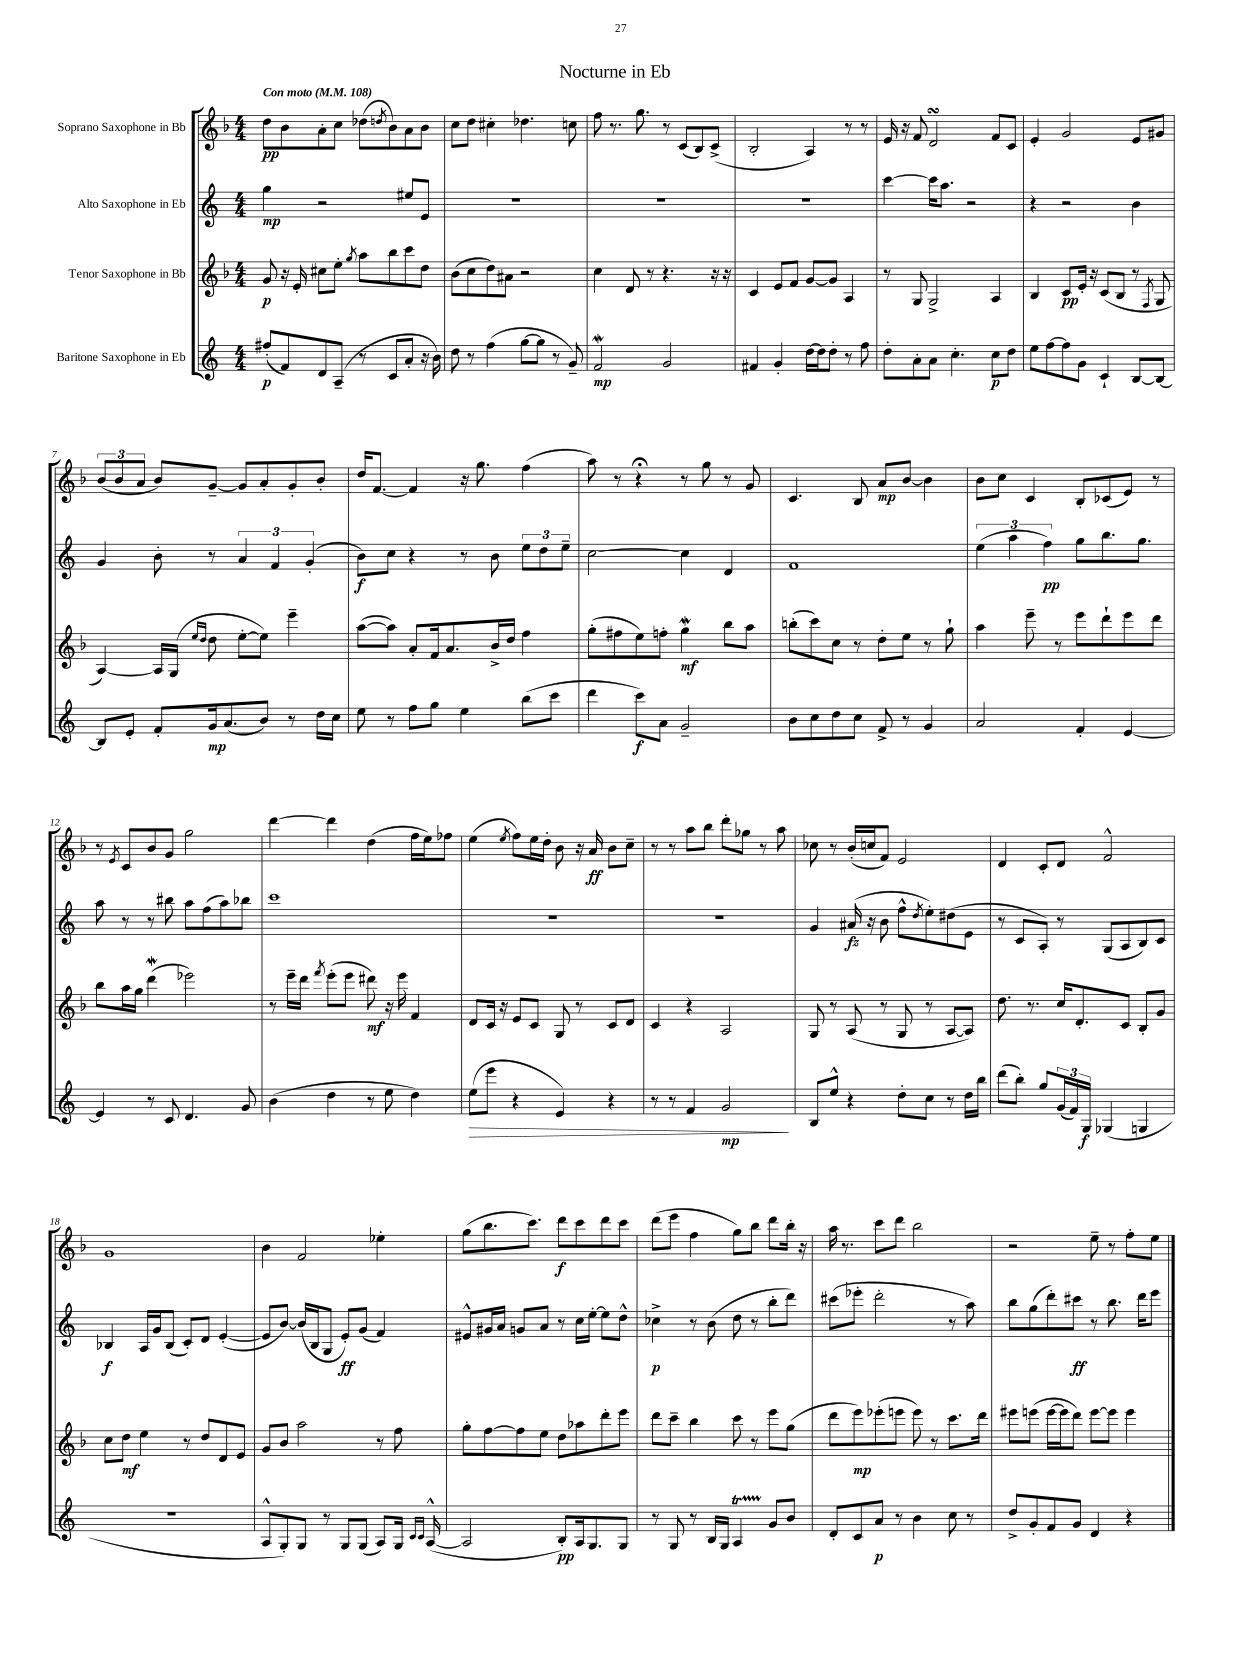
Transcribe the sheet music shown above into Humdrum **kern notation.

**kern	**dynam	**kern	**dynam	**kern	**dynam	**kern	**dynam
*part4	*part4	*part3	*part3	*part2	*part2	*part1	*part1
*staff4	*staff4	*staff3	*staff3	*staff2	*staff2	*staff1	*staff1
*I"Baritone Saxophone in Eb	*	*I"Tenor Saxophone in Bb	*	*I"Alto Saxophone in Eb	*	*I"Soprano Saxophone in Bb	*
*clefG2	*	*clefG2	*	*clefG2	*	*clefG2	*
*k[]	*	*k[b-]	*	*k[]	*	*k[b-]	*
*M4/4	*	*M4/4	*	*M4/4	*	*M4/4	*
*MM108	*	*MM108	*	*MM108	*	*MM108	*
=1	=1	=1	=1	=1	=1	=1	=1
!	!	!	!	!	!	!LO:TX:a:B:t=Con moto	!
(8ff#X'/L	p	8g/	p	4gg\	mp	8dd\L	pp
8f/)	.	16r	.	.	.	8b-\	.
.	.	16e'/	.	.	.	.	.
8d/	.	8cc#X\L	.	2r	.	8a'\	.
(8A~/J	.	8ee'\J	.	.	.	8cc\J	.
.	.	8qgg/	.	.	.	.	.
8r	.	8aa\L	.	.	.	(8dd-X\L	.
.	.	.	.	.	.	8qddn/	.
8c/L	.	8bb-\	.	.	.	8b-\)	.
8a'/J	.	8ccc\	.	8ee#X/L	.	8a\	.
16r	.	8dd\J	.	8e/J	.	8b-\J	.
16b\)	.	.	.	.	.	.	.
=2	=2	=2	=2	=2	=2	=2	=2
8dd\	.	(8b-\L	.	1r	.	8cc\L	.
8r	.	8cc\	.	.	.	8dd\J	.
(4ff\	.	8dd\)	.	.	.	4cc#X'\	.
.	.	8a#X\J	.	.	.	.	.
[8gg\L	.	2r	.	.	.	4.dd-X\	.
8gg\J]	.	.	.	.	.	.	.
8r	.	.	.	.	.	.	.
8g~/)	.	.	.	.	.	8ccn\	.
=3	=3	=3	=3	=3	=3	=3	=3
2fw/	mp	4cc\	.	1r	.	8ff\	.
.	.	.	.	.	.	8.r	.
.	.	8d/	.	.	.	.	.
.	.	.	.	.	.	8.gg\	.
.	.	8r	.	.	.	.	.
2g/	.	4.r	.	.	.	8r	.
.	.	.	.	.	.	(8c/L	.
.	.	.	.	.	.	8B-/)	.
.	.	16r	.	.	.	(8c^/J	.
.	.	16r	.	.	.	.	.
=4	=4	=4	=4	=4	=4	=4	=4
4f#X/	.	4c/	.	1r	.	2B-'/	.
4g'/	.	8e/L	.	.	.	.	.
.	.	8f/J	.	.	.	.	.
[16dd\LL	.	[8g/L	.	.	.	4A/)	.
16dd\J]	.	.	.	.	.	.	.
8dd'\J	.	8g/J]	.	.	.	.	.
8r	.	4A/	.	.	.	8r	.
8ff\	.	.	.	.	.	8r	.
=5	=5	=5	=5	=5	=5	=5	=5
8dd'\L	.	8r	.	[4ccc\	.	16e/	.
.	.	.	.	.	.	16r	.
8a'\	.	8G/	.	.	.	8f/	.
8a\J	.	2G^/	.	16ccc\KL]	.	2dsSSS/	.
.	.	.	.	8.aa\J	.	.	.
4.cc'\	.	.	.	.	.	.	.
.	.	.	.	2r	.	.	.
8cc\L	p	4A/	.	.	.	8f/L	.
8dd\J	.	.	.	.	.	8c/J	.
=6	=6	=6	=6	=6	=6	=6	=6
8ee\L	.	4B-/	.	4r	.	4e'/	.
[8ff\	.	.	.	.	.	.	.
8ff\]	.	8c/L	pp	2r	.	2g/	.
8g\J	.	16e'/Jk	.	.	.	.	.
.	.	16r	.	.	.	.	.
4c`/	.	(8c/L	.	.	.	.	.
.	.	8B-/J	.	.	.	.	.
[8B/L	.	8r	.	4b\	.	8e/L	.
.	.	8qF/	.	.	.	.	.
8B/J_	.	8G/	.	.	.	8g#X/J	.
!!LO:LB:g=z
=7	=7	=7	=7	=7	=7	=7	=7
8B/L]	.	[4A/)	.	4g/	.	(12b-/L	.
.	.	.	.	.	.	12b-/	.
8e'/J	.	.	.	.	.	.	.
.	.	.	.	.	.	12a/J	.
8f'/L	.	16A/LL]	.	8b'\	.	8b-/L)	.
.	.	(16G/JJ	.	.	.	.	.
.	.	16qqee/LL	.	.	.	.	.
.	.	16qqdd/JJ	.	.	.	.	.
16g/k	mp	8dd\	.	8r	.	[8g~/J	.
(8.a/	.	.	.	.	.	.	.
.	.	[8ee'\L	.	6a/	.	8g/L]	.
8b/J)	.	8ee\J])	.	.	.	8a'/	.
.	.	.	.	6f/	.	.	.
8r	.	4eee~\	.	.	.	8g'/	.
.	.	.	.	(6g'/	.	.	.
16dd\LL	.	.	.	.	.	8b-'/J	.
16cc\JJ	.	.	.	.	.	.	.
=8	=8	=8	=8	=8	=8	=8	=8
8ee\	.	([8aa\L	.	8b\L)	f	16dd/KL	.
.	.	.	.	.	.	[8.f/J	.
8r	.	8aa\J])	.	8cc\J	.	.	.
8ff\L	.	8a'/L	.	4r	.	4f/]	.
8gg\J	.	16f/k	.	.	.	.	.
.	.	8.a/	.	.	.	.	.
4ee\	.	.	.	8r	.	16r	.
.	.	.	.	.	.	8.gg\	.
.	.	16b-^/L	.	8b\	.	.	.
.	.	16dd/JJ	.	.	.	.	.
(8bb\L	.	4ff\	.	12ee\L	.	(4ff\	.
.	.	.	.	12dd\	.	.	.
8ccc\J	.	.	.	.	.	.	.
.	.	.	.	12ee~\J	.	.	.
=9	=9	=9	=9	=9	=9	=9	=9
4ddd\	.	(8gg'\L	.	[2cc\	.	8aa\)	.
.	.	8ff#X\	.	.	.	8r	.
8ccc\L)	f	8ee\)	.	.	.	4r;<	.
8a\J	.	8ffn'\J	.	.	.	.	.
2g~/	.	4ggW\	mf	4cc\]	.	8r	.
.	.	.	.	.	.	8gg\	.
.	.	8bb-\L	.	4d/	.	8r	.
.	.	8aa\J	.	.	.	8g/	.
=10	=10	=10	=10	=10	=10	=10	=10
8b\L	.	(8bbn'\L	.	1f	.	4.c/	.
8cc\	.	8ccc\)	.	.	.	.	.
8dd\	.	8cc\J	.	.	.	.	.
8cc\J	.	8r	.	.	.	8B-/	.
8f^/	.	8dd'\L	.	.	.	8a/L	mp
8r	.	8ee\J	.	.	.	[8b-/J	.
4g/	.	8r	.	.	.	4b-\]	.
.	.	8gg`\	.	.	.	.	.
=11	=11	=11	=11	=11	=11	=11	=11
2a/	.	4aa\	.	(6ee\	.	8b-\L	.
.	.	.	.	.	.	8cc\J	.
.	.	.	.	6aa\	.	.	.
.	.	8eee~\	.	.	.	4c/	.
.	.	.	.	6ff\)	pp	.	.
.	.	8r	.	.	.	.	.
4f'/	.	8eee\L	.	8gg\L	.	8B-'/L	.
.	.	8ddd`\	.	8.bb\	.	(8c-X/	.
[4e/	.	8eee\	.	.	.	8e/J)	.
.	.	.	.	8.gg\J	.	.	.
.	.	8ddd\J	.	.	.	8r	.
!!LO:LB:g=z
=12	=12	=12	=12	=12	=12	=12	=12
4e/]	.	8bb-\L	.	8aa\	.	8r	.
.	.	.	.	.	.	8qe/	.
.	.	16aa\L	.	8r	.	8c/L	.
.	.	16gg\JJ	.	.	.	.	.
8r	.	(4dddW\	.	8r	.	8b-/	.
8c/	.	.	.	8bb#X\	.	8g/J	.
4.d/	.	2eee-X\)	.	8aa\L	.	2gg\	.
.	.	.	.	(8ff\	.	.	.
.	.	.	.	8aa\)	.	.	.
8g/	.	.	.	8bb-X\J	.	.	.
=13	=13	=13	=13	=13	=13	=13	=13
(4b\	.	8r	.	1ccc	.	[4ddd\	.
.	.	16eee~\LL	.	.	.	.	.
.	.	16ddd\JJ	.	.	.	.	.
.	.	8qfff/	.	.	.	.	.
4dd\	.	(8eee'\L	.	.	.	4ddd\]	.
.	.	8eee\J	.	.	.	.	.
8r	.	8ddd#X\)	mf	.	.	(4dd\	.
8ee\	.	16r	.	.	.	.	.
.	.	16eee\	.	.	.	.	.
4dd\)	.	4f/	.	.	.	16ff\LL	.
.	.	.	.	.	.	16ee\J)	.
.	.	.	.	.	.	8ff-X\J	.
=14	=14	=14	=14	=14	=14	=14	=14
!	!LO:HP:b	!	!	!	!	!	!
(8ee\L	>	8d/L	.	1r	.	(4ee\	.
8eee\J	.	16c/Jk	.	.	.	.	.
.	.	16r	.	.	.	.	.
.	.	.	.	.	.	8qee/	.
4r	.	8e/L	.	.	.	8ff\L)	.
.	.	8c/J	.	.	.	16ee\L	.
.	.	.	.	.	.	16dd'\JJ	.
4e/)	.	8G/	.	.	.	8b-\	.
.	.	8r	.	.	.	16r	.
.	.	.	.	.	.	16a/	ff
4r	.	8c/L	.	.	.	8b-\L	.
.	.	8d/J	.	.	.	8cc~\J	.
=15	=15	=15	=15	=15	=15	=15	=15
8r	.	4c/	.	1r	.	8r	.
8r	.	.	.	.	.	8r	.
4f/	.	4r	.	.	.	8aa\L	.
.	.	.	.	.	.	8bb-\J	.
2g/	mp	2A/	.	.	.	8ddd'\L	.
.	.	.	.	.	.	8gg-X\J	.
.	.	.	.	.	.	8r	.
.	.	.	.	.	.	8aa\	.
.	]	.	.	.	.	.	.
=16	=16	=16	=16	=16	=16	=16	=16
8B/L	.	8G/	.	4g/	.	8cc-X\	.
8ee^^/J	.	8r	.	.	.	8r	.
4r	.	(8A/	.	(16a#X/	fz	(16b-'/LL	.
.	.	.	.	16r	.	16ccn/J	.
.	.	8r	.	8b\	.	8f/J)	.
8dd'\L	.	8G/	.	8ff^^\L	.	2e/	.
.	.	.	.	8qdd/	.	.	.
8cc\J	.	8r	.	8ee'\)	.	.	.
8r	.	[8A/L	.	(8dd#X\	.	.	.
16dd\LL	.	8A/J])	.	8e\J	.	.	.
16bb\JJ	.	.	.	.	.	.	.
=17	=17	=17	=17	=17	=17	=17	=17
(8ddd\L	.	8.dd\	.	8r	.	4d/	.
8bb'\J)	.	.	.	8c/L	.	.	.
.	.	8.r	.	.	.	.	.
8gg/L	.	.	.	8A'/J)	.	8c'/L	.
(24g/L	.	16cc/KL	.	8r	.	8d/J	.
24f/)	.	.	.	.	.	.	.
.	.	8.d'/	.	.	.	.	.
24G/JJ	f	.	.	.	.	.	.
(4G-X/	.	.	.	(8G/L	.	2f^^/	.
.	.	8c/J	.	8A/	.	.	.
4Gn/	.	8B-'/L	.	8B/)	.	.	.
.	.	8g/J	.	8c/J	.	.	.
!!LO:LB:g=z
=18	=18	=18	=18	=18	=18	=18	=18
1r	.	8cc\L	.	4B-X/	f	1g	.
.	.	8dd\J	mf	.	.	.	.
.	.	4ee\	.	16A/LL	.	.	.
.	.	.	.	16g/J	.	.	.
.	.	.	.	(8B-/J	.	.	.
.	.	8r	.	8c'/L)	.	.	.
.	.	8dd/L	.	8d/J	.	.	.
.	.	8d/	.	([4e'/	.	.	.
.	.	8e/J	.	.	.	.	.
=19	=19	=19	=19	=19	=19	=19	=19
8A^^/L	.	8g/L	.	8e/L]	.	4b-\	.
8G'/)	.	8b-/J	.	[8b/J)	.	.	.
8G/J	.	2aa\	.	(16b/LL]	.	2f/	.
.	.	.	.	16B/J	.	.	.
8r	.	.	.	8G/J	.	.	.
8G/L	.	.	.	8e'/L)	ff	.	.
(8G/J	.	.	.	(8g/J	.	.	.
8A/L)	.	8r	.	4f/)	.	4ee-X'\	.
16G/Jk	.	8ff\	.	.	.	.	.
16qqc/LL	.	.	.	.	.	.	.
16qqc/JJ	.	.	.	.	.	.	.
([16A^^/	.	.	.	.	.	.	.
=20	=20	=20	=20	=20	=20	=20	=20
2A/]	.	8gg'\L	.	8e#X^^/L	.	(8gg\L	.
.	.	[8ff\	.	16g#X/L	.	8.bb-\	.
.	.	.	.	16a/JJ	.	.	.
.	.	8ff\]	.	8gn/L	.	.	.
.	.	.	.	.	.	8.ccc\J)	.
.	.	8ee\J	.	8a/J	.	.	.
8B'/L)	pp	8dd\L	.	8r	.	8ddd\L	f
16A/k	.	8aa-X\	.	16cc\LL	.	8ccc\	.
8.G/	.	.	.	[16ee'\JJ	.	.	.
.	.	8ddd'\	.	8ee\L]	.	8ddd\	.
8G/J	.	8eee\J	.	8dd^^\J	.	8ccc\J	.
=21	=21	=21	=21	=21	=21	=21	=21
8r	.	8ddd\L	.	4cc-X^\	p	(8ddd\L	.
8G/	.	8ccc~\J	.	.	.	8eee\J	.
8r	.	4bb-\	.	8r	.	4ff\	.
16B/LL	.	.	.	(8b\	.	.	.
16G/JJ	.	.	.	.	.	.	.
4AT/	.	8ccc\	.	8dd\	.	8gg\L)	.
.	.	8r	.	8r	.	8bb-\J	.
8g/L	.	8eee\L	.	8bb'\L	.	8ddd\L	.
8b/J	.	(8gg\J	.	8ddd\J)	.	16bb-'\Jk	.
.	.	.	.	.	.	16r	.
=22	=22	=22	=22	=22	=22	=22	=22
8d'/L	.	8ddd\L	.	(8ccc#X\L	.	16aa\	.
.	.	.	.	.	.	8.r	.
8c/	.	8eee\)	mp	8eee-X'\J	.	.	.
8a/J	p	(8eee-X'\	.	2ddd'\	.	8ccc\L	.
8r	.	8eeen\J	.	.	.	8ddd\J	.
4b\	.	8eee\)	.	.	.	2bb-\	.
.	.	8r	.	.	.	.	.
8cc\	.	8.ccc\L	.	8r	.	.	.
8r	.	.	.	8aa\)	.	.	.
.	.	16ddd\Jk	.	.	.	.	.
=23	=23	=23	=23	=23	=23	=23	=23
8dd^/L	.	8eee#X\L	.	8bb\L	.	2r	.
8g'/	.	(8eeen\J	.	(8gg\	.	.	.
8f/	.	[16eee\LL	.	8ddd'\)	.	.	.
.	.	16eee\J]	.	.	.	.	.
8g/J	.	8ddd\J)	.	8ccc#X\J	ff	.	.
4d/	.	[8eee\L	.	8r	.	8ee~\	.
.	.	8eee\J]	.	8.bb\	.	8r	.
4r	.	4eee\	.	.	.	8ff'\L	.
.	.	.	.	16ddd\KL	.	.	.
.	.	.	.	8eee\J	.	8ee\J	.
==	==	==	==	==	==	==	==
*-	*-	*-	*-	*-	*-	*-	*-
